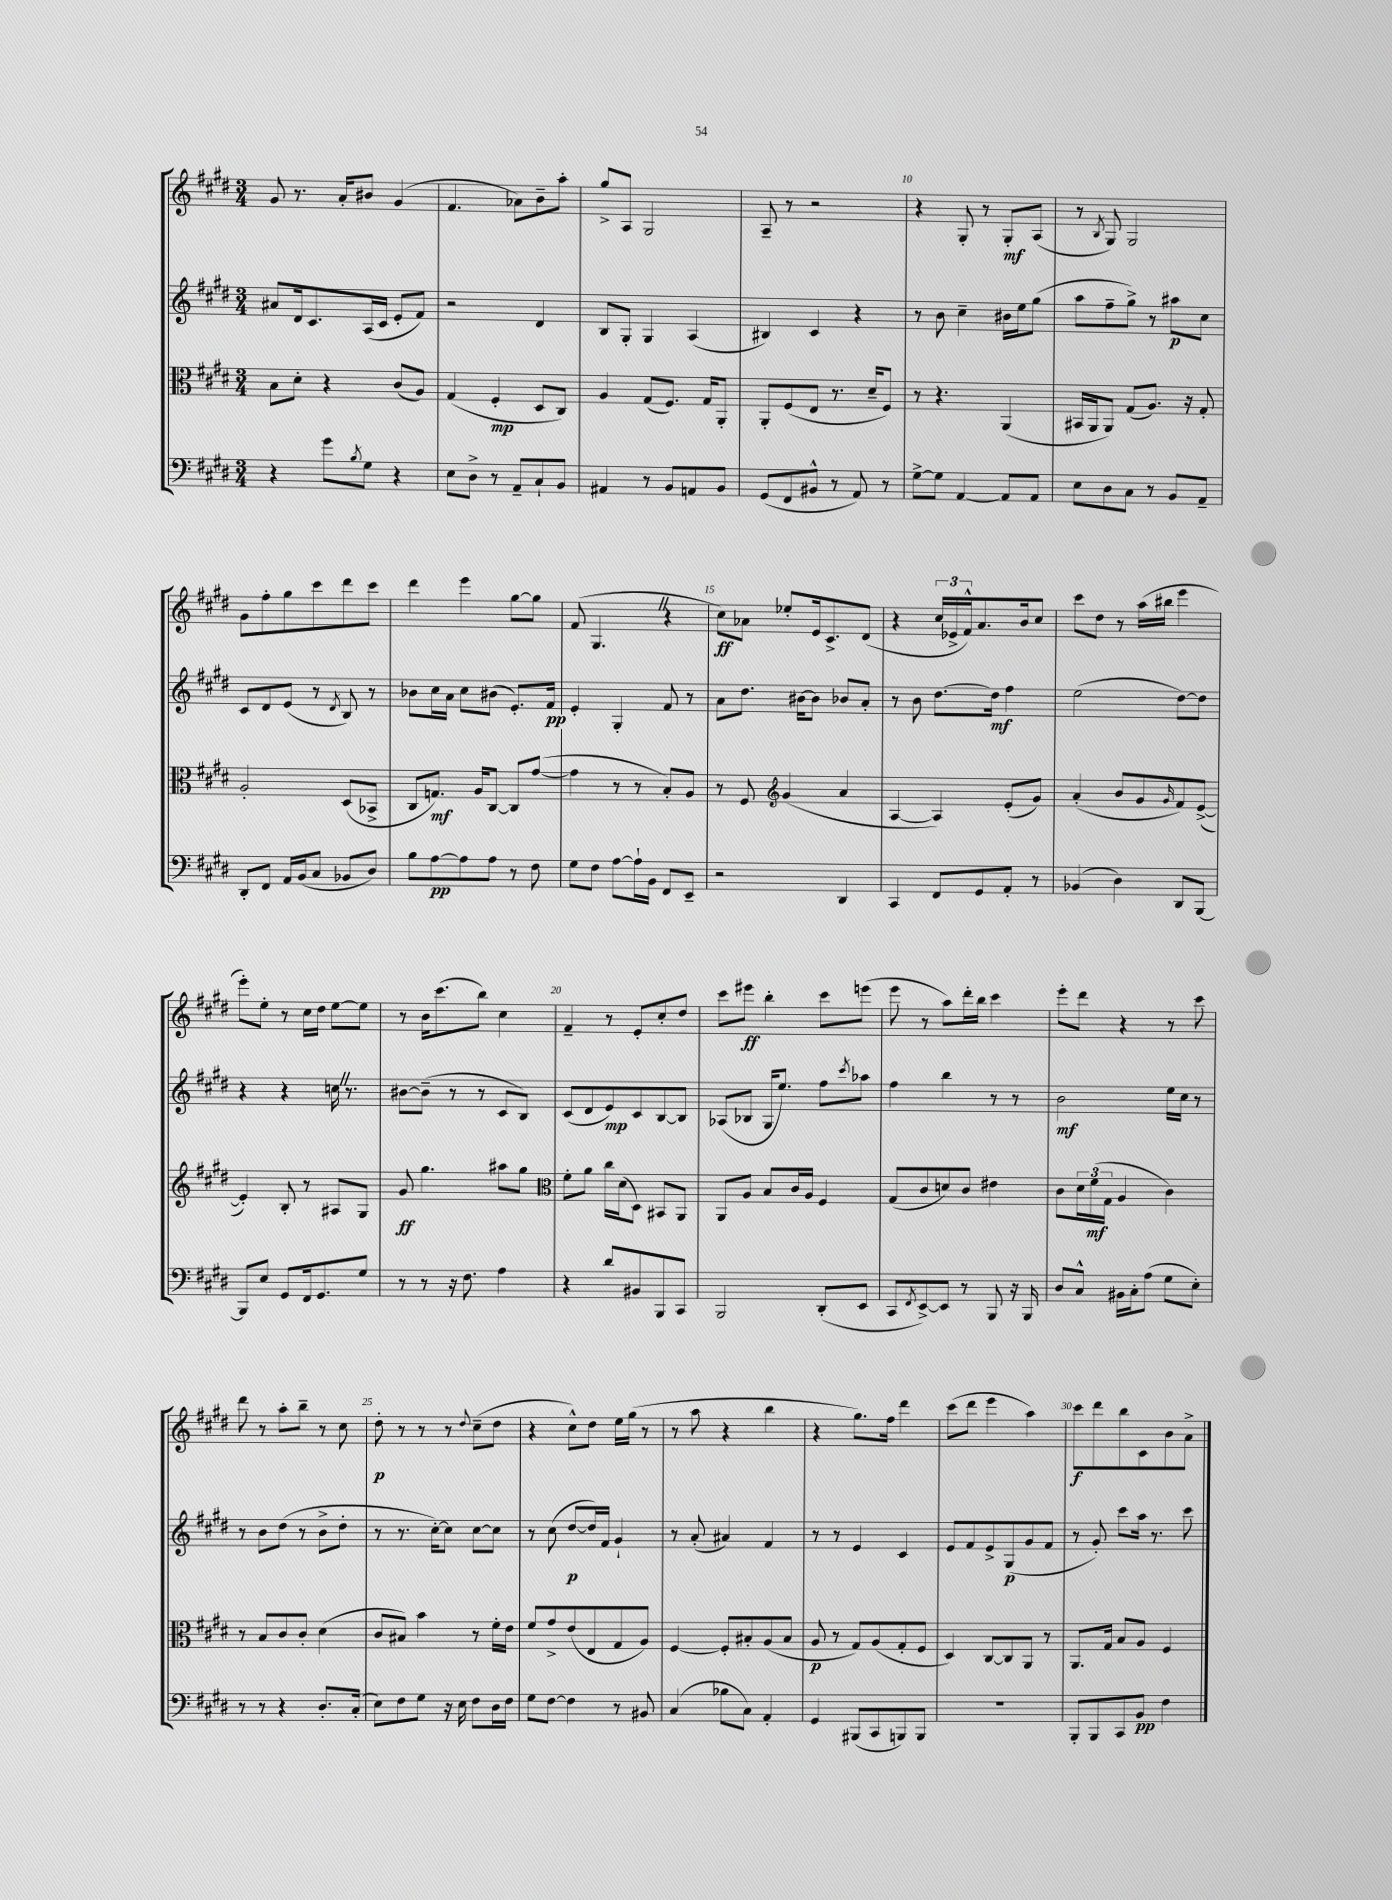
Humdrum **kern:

**kern	**kern	**kern	**kern
*staff4	*staff3	*staff2	*staff1
*clefF4	*clefC3	*clefG2	*clefG2
*k[f#c#g#d#]	*k[f#c#g#d#]	*k[f#c#g#d#]	*k[f#c#g#d#]
*M3/4	*M3/4	*M3/4	*M3/4
4r	8B	8a#	8g#
.	8d#'	16d#	8.r
.	.	8.c#	.
8g#	4r	.	.
.	.	.	16a'
8qB	.	.	.
8G#	.	(16A	8b#
.	.	16c#	.
4r	(8c#	8e'	(4g#
.	8A)	8f#)	.
=	=	=	=
8E	(4G#	2r	4.f#
8D#^	.	.	.
8r	4F#'	.	.
8AA~	.	.	8a-)
8C#`	8D#	4d#	8b~
8BB	8C#)	.	8aa'
=	=	=	=
4AA#	4A	8B	8gg#^
.	.	8G#'	8A
8r	(8G#	4G#	2G#
8BB	8.F#)	.	.
8AA	.	(4A	.
.	16G#	.	.
8BB	8AA'	.	.
=	=	=	=
(8GG#	8AA'	4B#)	8A~
8FF#	(8F#	.	8r
8BB#^^	8E	4c#	2r
8r	8.r	.	.
8AA)	.	4r	.
.	16d#~	.	.
8r	8F#)	.	.
=	=	=	=
[8G#^	8r	8r	4r
8G#]	4.r	8b	.
[4AA	.	4cc#~	8G#'
.	.	.	8r
8AA]	(4AA	16b#	8G#'
.	.	16ee	.
8AA	.	(8gg#	(8A
=	=	=	=
8E	16BB#	8aa	8r
.	16AA	.	.
.	.	.	8qB
8D#	8AA)	8ff#~	8G#)
8C#	(8G#	8gg#^)	2G#
8r	8.A)	8r	.
8BB	.	8aa#	.
.	16r	.	.
8AA~	8G#'	8cc#	.
=	=	=	=
8DD#'	2A'	8c#	8g#
8FF#	.	8d#	8ff#'
16AA	.	(8e	8gg#
(16BB	.	.	.
8C#	.	8r	8ccc#
.	.	8qd#	.
8BB-	(8D#	8B)	8ddd#
8D#)	8BB-^	8r	8ccc#
=	=	=	=
8B	8C#	8b-	4ddd#
[8A	8.G)	16cc#	.
.	.	16a	.
8A]	.	8cc#	4eee
.	16A	.	.
8A	[8C#	(8b#	.
8r	8C#]	8.e')	[8gg#
8F#	([8g#	.	8gg#]
.	.	16f#	.
=	=	=	=
8G#	4g#]	4e'	(8f#
8F#	.	.	4.G#
[8A	8r	4G#'	.
16A`]	8r	.	.
16BB	.	.	.
8FF#	8B')	8f#	4r
8EE~	8A	8r	.
=	=	=	=
2r	8r	8a	8cc#)
.	8F#	8.dd#	8a-
*	*clefG2	*	*
.	(4g#	.	8ee-'
.	.	[16b#	.
.	.	8b#]	16e
.	.	.	8.c#^
4DD#	4a	8b-	.
.	.	8a'	(8d#
=	=	=	=
4CC#	[4A	8r	4r
.	.	8b	.
8FF#	4A])	[8.dd#	24cc#
.	.	.	24e-^
.	.	.	24f#^^)
8GG#	.	.	8.a
.	.	16dd#]	.
8AA'	(8e'	4ff#	.
.	.	.	16b
8r	8g#)	.	8cc#
=	=	=	=
(4BB-	(4a'	(2ee	8ccc#
.	.	.	8dd#
4D#)	8b	.	8r
.	8g#	.	(16aa
.	.	.	16bb#
.	16qqg#	.	.
8DD#	8f#)	[8dd#)	4eee
[8BBB	([8e^	8dd#]	.
=	=	=	=
8BBB]	4e'])	4r	8eee')
8E	.	.	8ee'
8GG#	8B'	4r	8r
16FF#	8r	.	16cc#
8.GG#	.	.	16dd#
.	8A#	16cc	[8ee
.	.	8.r	.
8G#	8G#	.	8ee]
=	=	=	=
8r	8g#	[8b#	8r
8r	4.gg#	(8b#~]	16b
.	.	.	(8.ccc#
16r	.	8r	.
8.F#	.	.	.
.	.	8r	8bb)
4A	8aa#	8c#	4cc#
.	8gg#	8B)	.
=	=	=	=
*	*clefC3	*	*
4r	8f#'	(8c#	4f#~
.	8a	8d#	.
8d#	16cc#	8e)	8r
.	(16d#	.	.
8BB#	8D#)	8c#	8e'
8BBB	8BB#	[8B	8cc#'
8CC#	8AA	8B]	8dd#
=	=	=	=
2BBB	8AA	(8A-	8ccc#
.	8A	8B-	8eee#
.	8B	16G#	4bb'
.	.	8.ee)	.
.	16c#	.	.
.	16A	.	.
(8DD#'	4F#	8ff#	8ccc#
.	.	8qccc#	.
8EE	.	8aa-	(8eee
=	=	=	=
8CC#	(8G#	4ff#	8eee
8qFF#	.	.	.
[8EE^)	8c#	.	8r
8EE]	8d)	4bb	8aa)
8r	8c#	.	16ddd#'
.	.	.	16bb
8BBB	4e#	8r	4ccc#
16r	.	8r	.
16BBB	.	.	.
=	=	=	=
8D#	8c#	2b	8eee'
8C#^^	24d#	.	8ddd#
.	(24f#	.	.
.	24G#	.	.
16BB#	4A	.	4r
16C#'	.	.	.
(8A	.	.	.
8G#	4c#)	16ee	8r
.	.	16cc#	.
8E')	.	8r	8ccc#
=	=	=	=
8r	8r	8r	8ddd#
8r	8B	8b	8r
4r	8c#	(8dd#	8aa'
.	8c#'	8r	8bb~
8.D#'	(4d#	8b^	8r
.	.	8dd#'	8cc#
(16C#'	.	.	.
=	=	=	=
8E)	8c#	8r	8dd#'
8F#	8B#)	8.r	8r
8G#	4b	.	8r
.	.	[16cc#')	.
16r	.	8cc#]	8r
16E	.	.	.
.	.	.	8qqdd#
8F#	8r	[8cc#	(8cc#~
16D#	16f#'	8cc#]	8dd#
16F#	16e	.	.
=	=	=	=
8G#	8f#	8r	4r
[8F#	8g#^	(8cc#	.
4F#]	(8e	[8dd#	8cc#^^)
.	8E	16dd#])	8dd#
.	.	16f#	.
8r	8G#	4g#`	16ee
.	.	.	(16gg#
8BB#	8A)	.	8r
=	=	=	=
(4C#	[4F#	8r	8r
.	.	(8a'	8aa
8B-	8F#']	4a#)	4r
8C#)	8B#'	.	.
4AA'	(8A	4f#	4bb
.	8B#	.	.
=	=	=	=
4GG#	8A	8r	4r
.	8r	8r	.
(8BBB#	8G#)	4e	8.gg#)
8CC#	(8A	.	.
.	.	.	16ff#
8BBB)	8G#'	4c#	4ddd#
8BBB	8F#	.	.
=	=	=	=
2.r	4D#)	8e	(8ccc#
.	.	8f#	8ddd#
.	[8C#	8e^	4eee
.	8C#]	(8G#	.
.	8AA	8g#	4aa)
.	8r	8f#	.
=	=	=	=
8BBB'	8.AA	8r	8ccc#
8BBB	.	8g#')	8ddd#
.	16G#	.	.
8CC#	8B	8ccc#	8bb
8BB	8A	16aa	8c#
.	.	8.r	.
4F#	4F#	.	8b
.	.	8ccc#	8a^
==	==	==	==
*-	*-	*-	*-
